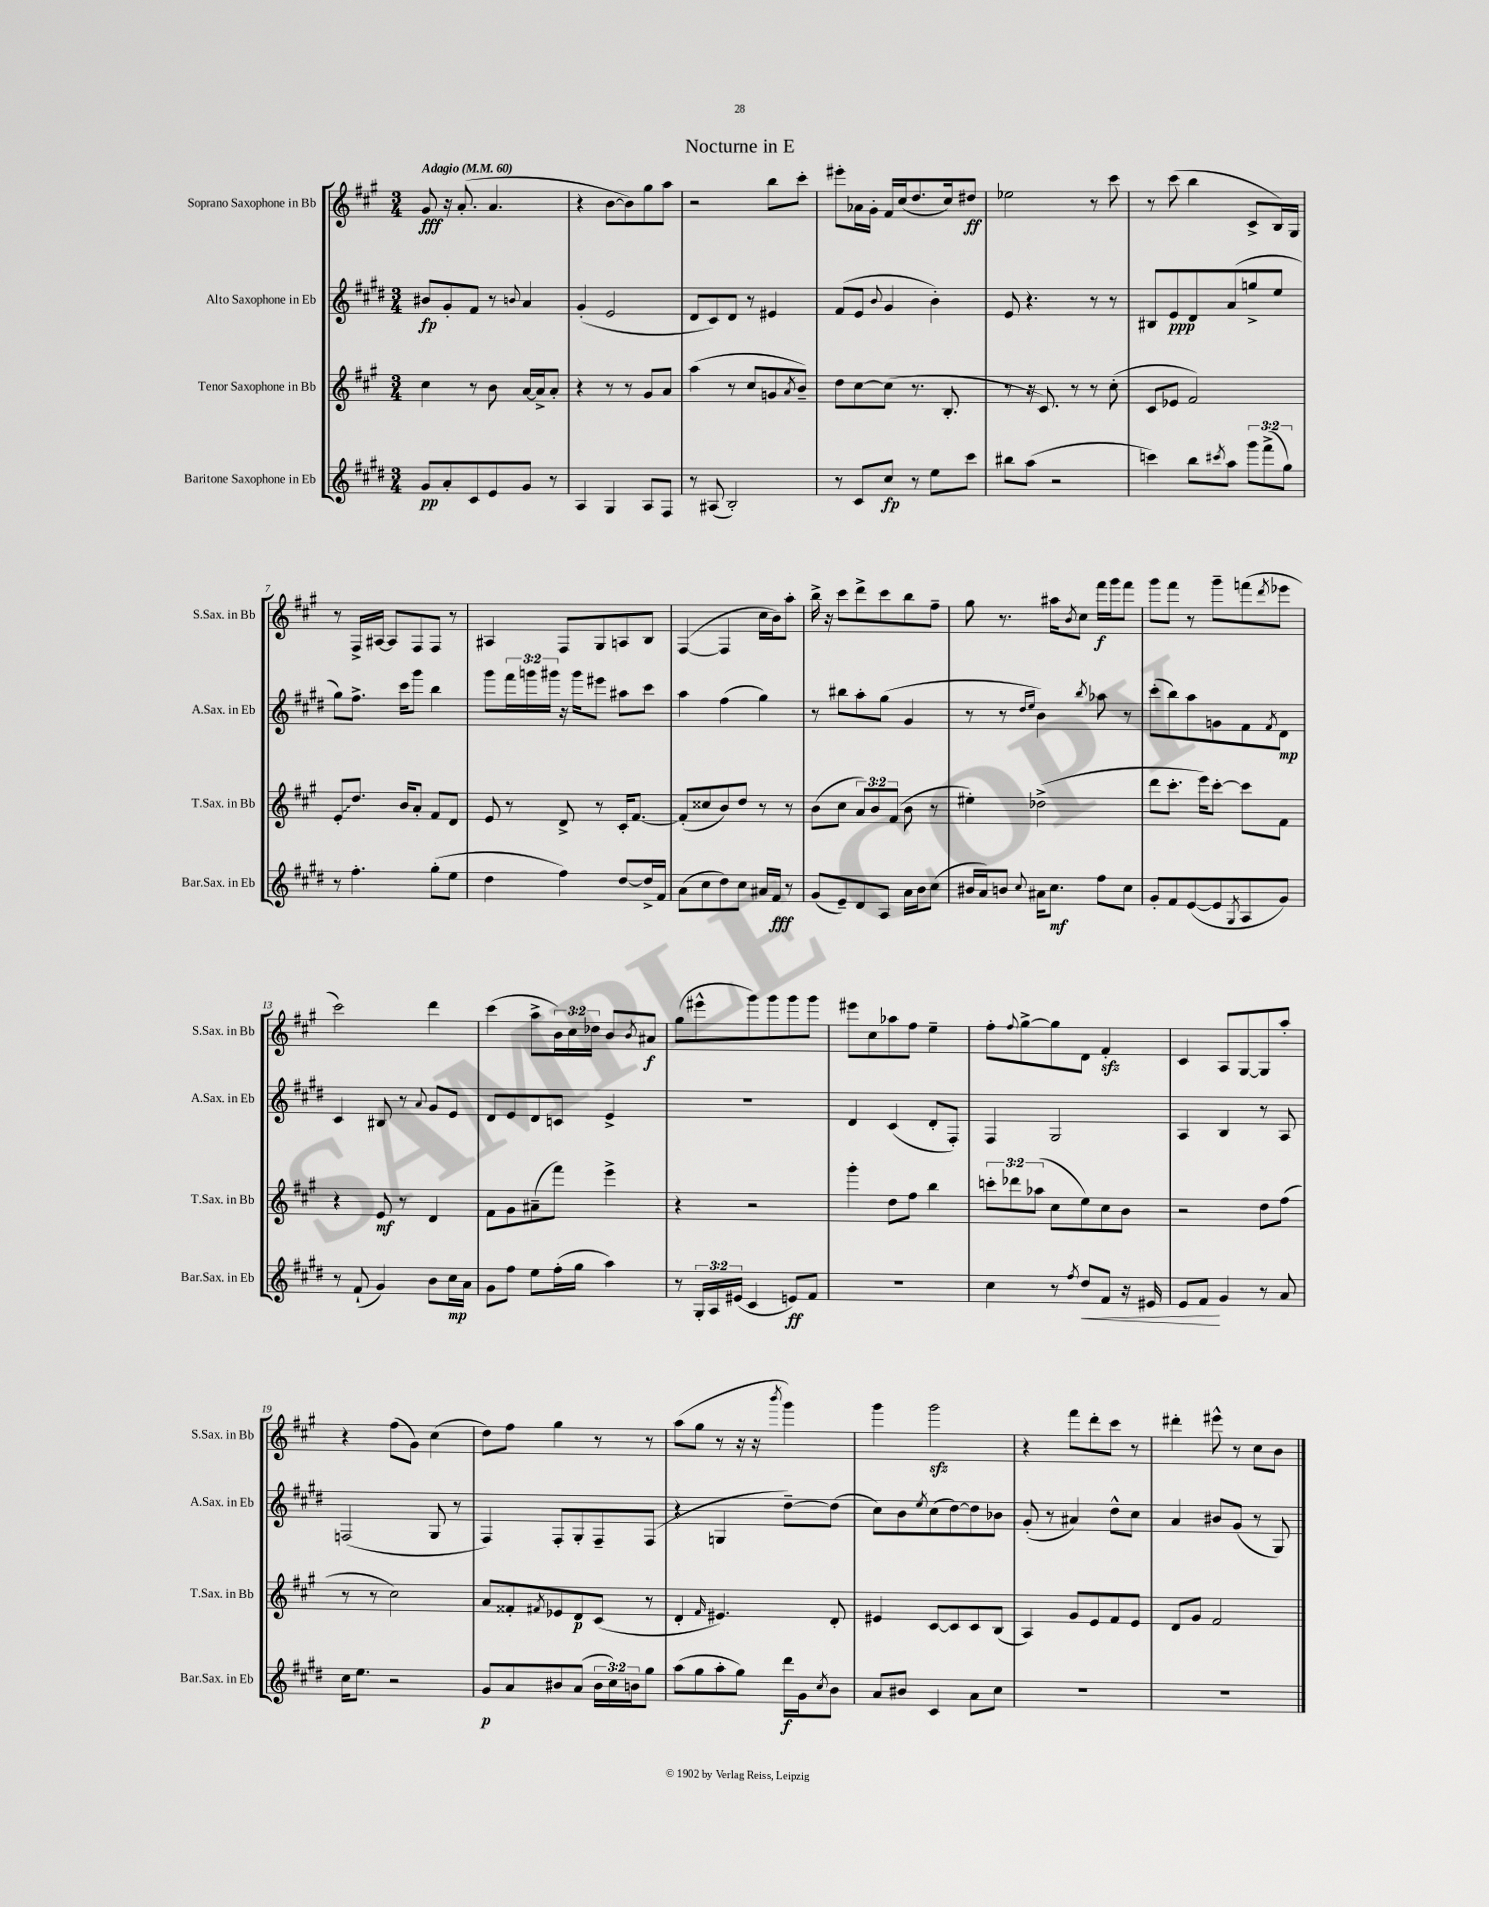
\header { title = "Nocturne in E" }
<<
\new StaffGroup <<
\new Staff = "s0" \with { instrumentName = "Soprano Saxophone in Bb" shortInstrumentName = "S.Sax. in Bb" } {
    \clef treble \key a \major \numericTimeSignature \time 3/4 \override Staff.TupletNumber.text = #tuplet-number::calc-fraction-text \tempo "Adagio" 4 = 60
    gis'8\fff r16 a'8.-.( a'4. |
    r4 b'8~ b'8) gis''8 a''8 |
    r2 b''8 cis'''8-. |
    eis'''8-. aes'16 gis'16-. fis'16 cis''16( d''8. cis''16) dis''8\ff |
    ees''2 r8 cis'''8 |
    r8 cis'''8( b''4 cis'8-> b16) gis16 |
    r8 fis16-> ais16~ ais8 fis8 fis8 r8 |
    ais4 fis8 gis8 a8 b8 |
    fis4~( fis4 cis''16 b'16) a''8-. |
    b''16-> r16 cis'''8 d'''8-> cis'''8 b''8 fis''8-- |
    gis''8 r8. ais''16 \acciaccatura { b'8 } cis''8 fis'''16\f gis'''16 fis'''8 |
    gis'''8 fis'''8 r8 gis'''8-- f'''8( \acciaccatura { d'''8 } ees'''8 |
    cis'''2) d'''4 |
    cis'''4( a''8-> \tuplet 3/2 { b'16) cis''16 des''16 } b'8 \acciaccatura { b'8 } ais'8\f |
    gis''8( eis'''8-^ gis'''8) gis'''8 gis'''8 gis'''8 |
    eis'''8 cis''8 aes''8 fis''8 e''4-- |
    fis''8-. \appoggiatura { fis''8 } gis''8~-> gis''8 d'8 fis'4-.\sfz |
    cis'4 a8 gis8~ gis8 a''8-. |
    r4 fis''8( gis'8) cis''4( |
    d''8) fis''8 gis''4 r8 r8 |
    a''8( gis''8 r8 r16 r16 \acciaccatura { b'''8 } gis'''4) |
    gis'''4 gis'''2\sfz |
    r4 fis'''8 d'''8-. cis'''8 r8 |
    dis'''4-. eis'''8-^ r8 cis''8 b'8 \bar "|." |
}
\new Staff = "s1" \with { instrumentName = "Alto Saxophone in Eb" shortInstrumentName = "A.Sax. in Eb" } {
    \clef treble \key e \major \numericTimeSignature \time 3/4 \override Staff.TupletNumber.text = #tuplet-number::calc-fraction-text
    bis'8\fp gis'8-. fis'8 r8 \appoggiatura { b'8 } a'4 |
    gis'4-.( e'2 |
    dis'8 cis'8) dis'8 r8 eis'4 |
    fis'8( e'8 \appoggiatura { b'8 } gis'4 b'4-.) |
    e'8 r4. r8 r8 |
    bis8 e'8\ppp dis'8 a'8( g''8-> e''8 |
    gis''8) fis''8.-> cis'''16 gis'''8 b''4 |
    gis'''8 \tuplet 3/2 { fis'''16 g'''16 gis'''16 } r16 gis'''16 eis'''8 ais''8 cis'''8 |
    a''4 fis''4( gis''4) |
    r8 bis''8 a''8-. gis''8( gis'4 |
    r8 r8 \grace { dis''16 e''16 } b'4) \acciaccatura { b''8 } aes''8 r8 |
    cis'''8-.( b''8) a''8 g'8 fis'8 \acciaccatura { fis'8 } dis'8\mp |
    cis'4 bis8 r8 \appoggiatura { a'8 } gis'8 e'8 |
    dis'8 e'8 dis'8 c'8 e'4-> |
    R2. |
    dis'4 cis'4( dis'8-. fis8-.) |
    fis4 gis2 |
    a4 b4 r8 a8 |
    f2( gis8 r8 |
    fis4) fis8-. gis8-. fis8-- fis8( |
    r4 g4 dis''8~--) dis''8( |
    cis''8) b'8 \acciaccatura { e''8 } cis''8( dis''8~) dis''8 bes'8 |
    gis'8-.( r8 ais'4) dis''8-^ cis''8 |
    a'4 bis'8 gis'8( r8 gis8) \bar "|." |
}
\new Staff = "s2" \with { instrumentName = "Tenor Saxophone in Bb" shortInstrumentName = "T.Sax. in Bb" } {
    \clef treble \key a \major \numericTimeSignature \time 3/4 \override Staff.TupletNumber.text = #tuplet-number::calc-fraction-text
    cis''4 r8 b'8 a'16~ a'16-> a'8-. |
    r4 r8 r8 gis'8 a'8 |
    a''4( r8 cis''8 g'8 \acciaccatura { a'8 } b'8--) |
    d''8 cis''8~ cis''8( r8. b8.-. |
    r8 r16 cis'8.) r8 r8 cis''8-.( |
    cis'8 ees'8 fis'2) |
    \once \override Glissando.style = #'zigzag e'8-.\glissando d''8. b'16 a'8-. fis'8 d'8 |
    e'8 r8 d'8-> r8 cis'16-. fis'8.~ |
    fis'8-.( cisis''8 b'8) d''8 r8 r8 |
    b'8( cis''8 \tuplet 3/2 { a'8) b'8 fis'8( } b'8 r8 |
    eis''4-.) des''2->( |
    d'''8 cis'''8.-. e'''16) cis'''8~-. cis'''8 fis'8 |
    r4 e'8\mf r8 d'4 |
    fis'8 gis'8 ais'8--( fis'''8) e'''4-> |
    r4 r2 |
    gis'''4-. d''8 fis''8 b''4 |
    \tuplet 3/2 { c'''8-. des'''8 aes''8( } cis''8 e''8) cis''8 b'8 |
    r2 d''8 fis''8( |
    r8 r8 cis''2) |
    a'8 fisis'8-. \acciaccatura { fis'8 } ees'8 d'8\p cis'8( r8 |
    d'4-. \grace { fis'16 } eis'4.) d'8-. |
    eis'4 cis'8~ cis'8 cis'8 b8( |
    a4) gis'8 e'8 fis'8 e'8 |
    d'8 gis'8 fis'2 \bar "|." |
}
\new Staff = "s3" \with { instrumentName = "Baritone Saxophone in Eb" shortInstrumentName = "Bar.Sax. in Eb" } {
    \clef treble \key e \major \numericTimeSignature \time 3/4 \override Staff.TupletNumber.text = #tuplet-number::calc-fraction-text
    gis'8\pp a'8-. cis'8 e'8 gis'8 r8 |
    a4 gis4 a8 fis8 |
    r8 ais8( b2-.) |
    r8 cis'8 cis''8\fp r8 e''8 cis'''8 |
    bis''8 a''8( r2 |
    c'''4) b''8 \acciaccatura { cis'''8 } a''8 \tuplet 3/2 { gis'''8 fis'''8->( gis''8) } |
    r8 fis''4.-. gis''8-.( e''8 |
    dis''4 fis''4) dis''8~ dis''16-> fis'16 |
    a'8( cis''8 dis''8) cis''8 ais'16 fis'16\fff r8 |
    gis'8( e'8--) dis'8 a8 a'16 b'16 cis''8( |
    bis'16 a'16) b'8 \appoggiatura { cis''8 } ais'16 cis''8.\mf fis''8 cis''8 |
    gis'8-. fis'8 e'8~( e'8 \acciaccatura { gis8 } a8 gis'8) |
    r8 fis'8-!( gis'4) b'8 cis''16\mp a'16 |
    gis'8 fis''8 e''8 fis''16-.( gis''16 a''4) |
    r8 \tuplet 3/2 { gis16-. a16 eis'16( } cis'4 e'8\ff) fis'8 |
    r2. |
    cis''4 r8 \acciaccatura { fis''8 } dis''8\< fis'8 r16 eis'16 |
    e'8 fis'8\! gis'4 r8 a'8 |
    cis''16 e''8. r2 |
    gis'8\p a'8 bis'8 a'8( \tuplet 3/2 { bis'16 cis''16) b'16 } gis''8 |
    a''8( gis''8 a''8-. gis''8) dis'''16\f gis'16 \acciaccatura { cis''8 } b'8 |
    a'8 bis'8 cis'4 a'8 cis''8 |
    R2. |
    R2. \bar "|." |
}
>>
>>
